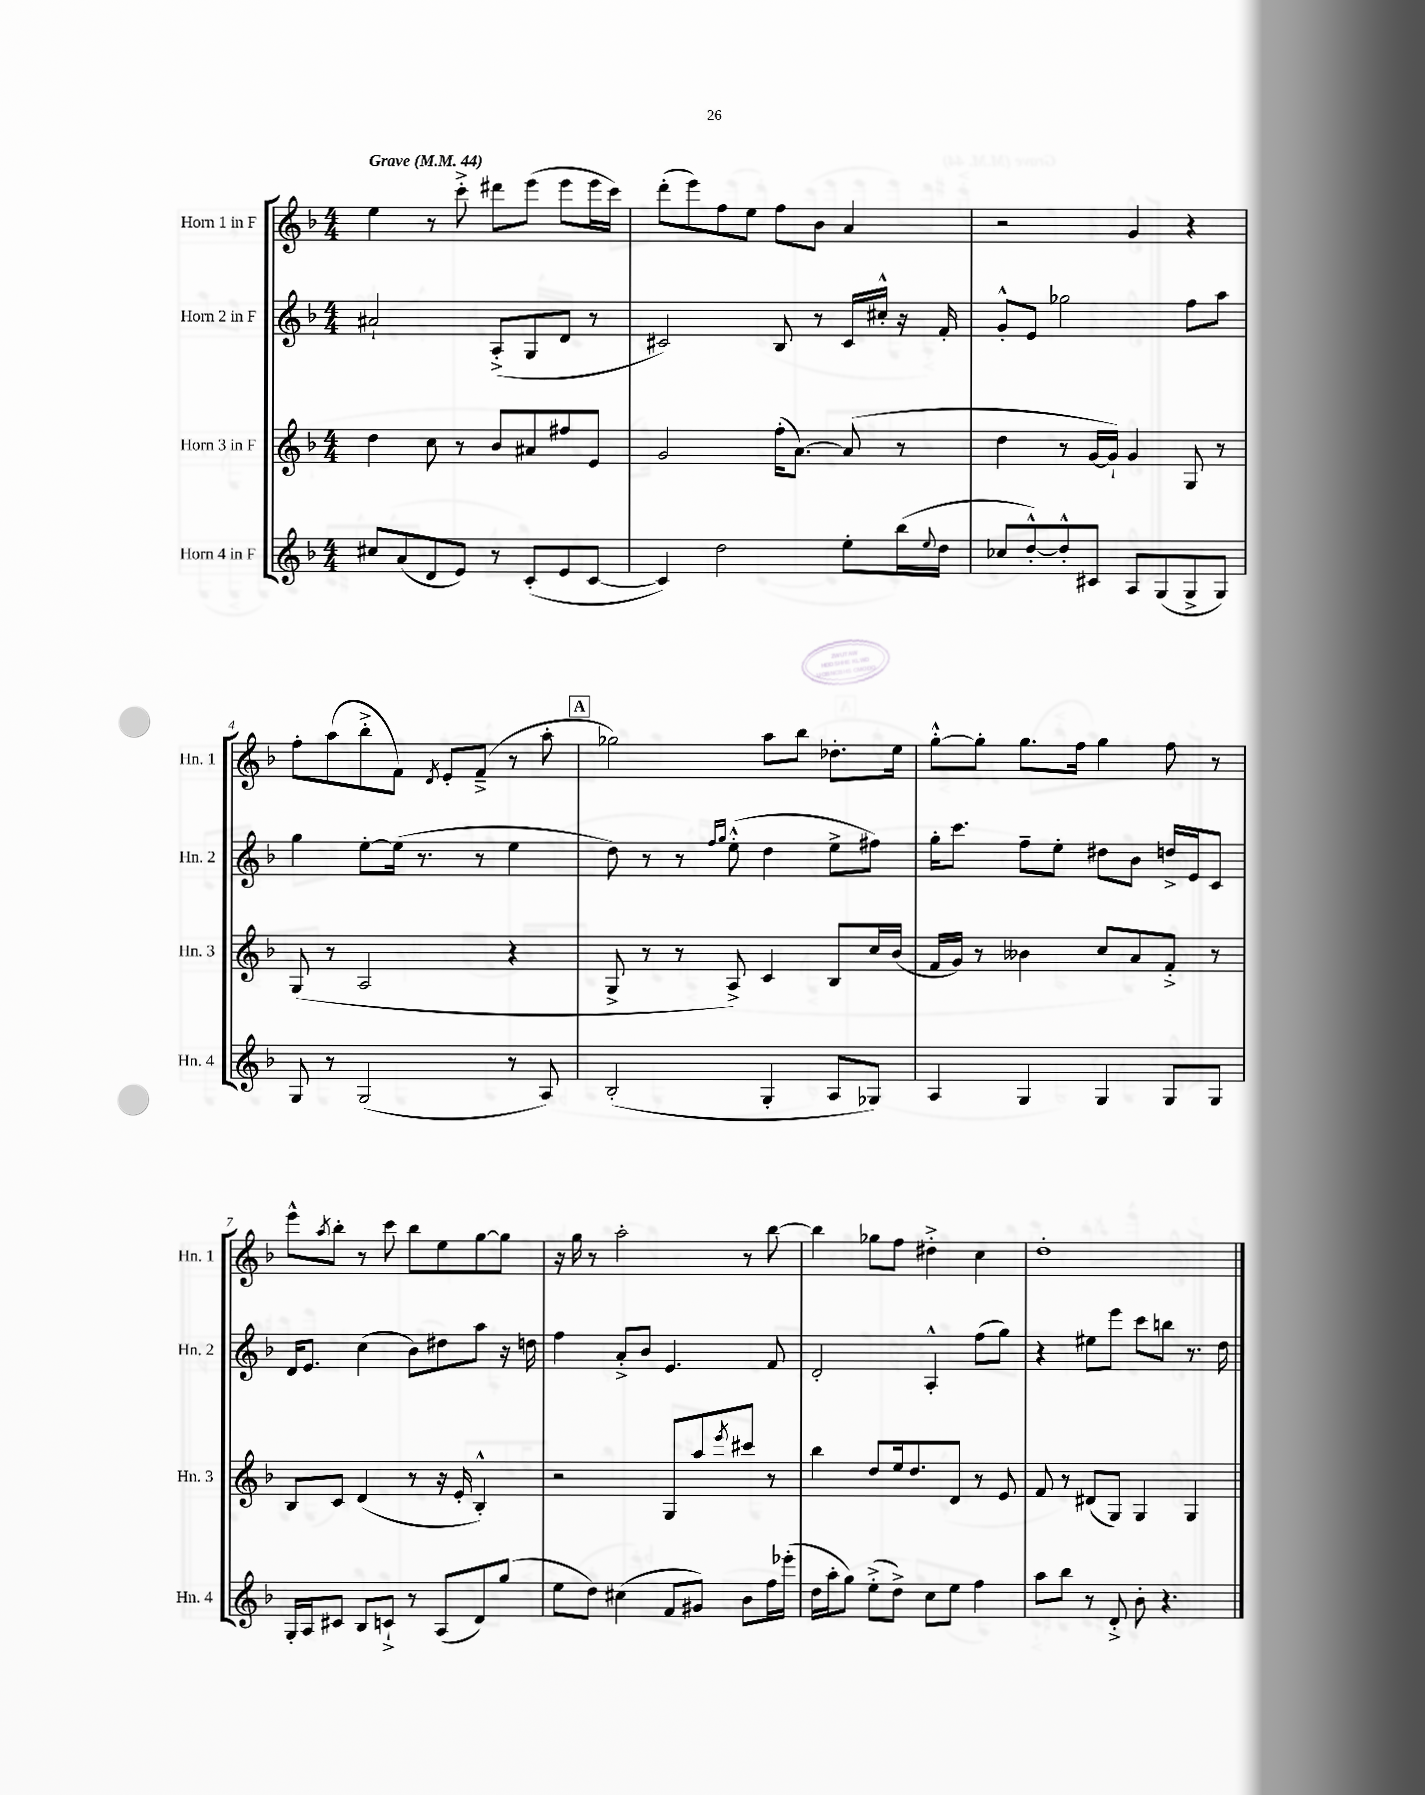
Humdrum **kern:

**kern	**kern	**kern	**kern
*part4	*part3	*part2	*part1
*staff4	*staff3	*staff2	*staff1
*I"Horn 4 in F	*I"Horn 3 in F	*I"Horn 2 in F	*I"Horn 1 in F
*I'Hn. 4	*I'Hn. 3	*I'Hn. 2	*I'Hn. 1
*clefG2	*clefG2	*clefG2	*clefG2
*k[b-]	*k[b-]	*k[b-]	*k[b-]
*M4/4	*M4/4	*M4/4	*M4/4
*MM44	*MM44	*MM44	*MM44
=1	=1	=1	=1
!	!	!	!LO:TX:a:B:t=Grave
8cc#X/L	4dd\	2a#X`/	4ee\
(8a/	.	.	.
8d/	8cc\	.	8r
8e/J)	8r	.	8ccc'^\
8r	8b-/L	(8A'^/L	8ddd#X\L
(8c'/L	8a#X/	8G/	(8eee\J
8e/	8ff#X/	8d/J	8eee\L
[8c/J	8e/J	8r	16eee\L
.	.	.	16ccc\JJ)
=2	=2	=2	=2
4c/])	2g/	2c#X/)	(8ddd'\L
.	.	.	8eee\)
2dd\	.	.	8ff\
.	.	.	8ee\J
.	(16ff'\KL	8B-/	8ff\L
.	[8.a\J)	.	.
.	.	8r	8b-\J
8ee'\L	(8a/]	16c#/LL	4a/
.	.	16cc#X'^^/JJ	.
(16bb-\L	8r	16r	.
8qqee/	.	.	.
16dd\JJ	.	16f'/	.
=3	=3	=3	=3
8cc-X/L	4dd\	8g'^^/L	2r
[8dd'^^/)	.	8e/J	.
8dd'^^/]	8r	2gg-X\	.
8c#X/J	[16g/LL	.	.
.	16g`/JJ])	.	.
8A/L	4g/	.	4g/
(8G/	.	.	.
8G^/	8G/	8ff\L	4r
8G/J)	8r	8aa\J	.
!!LO:LB:g=z
=4	=4	=4	=4
8G/	(8G/	4gg\	8ff'\L
8r	8r	.	(8aa\
(2G/	2A/	[8ee'\L	8bb-'^\
.	.	(16ee\Jk]	8f\J)
.	.	8.r	.
.	.	.	8qd/
.	.	.	8e'/L
.	.	8r	(8f~^/J
8r	4r	4ee\	8r
8A/)	.	.	8aa'\
!!LO:REH:place=s1:t=A
=5	=5	=5	=5
(2B-'/	8G^/	8dd\)	2gg-X\)
.	8r	8r	.
.	8r	8r	.
.	.	16qqff/LL	.
.	.	16qqgg/JJ	.
.	8A^/)	(8ee'^^\	.
4G'/	4c/	4dd\	8aa\L
.	.	.	8bb-\J
8A/L	8B-/L	8ee^\L	8.dd-X'\L
8G-X/J)	16cc/L	8ff#X\J)	.
.	(16b-/JJ	.	16ee\Jk
=6	=6	=6	=6
4A/	16f/LL	16gg'\KL	[8gg'^^\L
.	16g/JJ)	8.ccc\J	.
.	8r	.	8gg'\J]
4G/	4b--X\	8ff~\L	8.gg\L
.	.	8ee'\J	.
.	.	.	16ff\Jk
4G/	8cc/L	8dd#X\L	4gg\
.	8a/	8b-\J	.
8G/L	8f'^/J	16ddn^/LL	8ff\
.	.	16e/J	.
8G/J	8r	8c/J	8r
!!LO:LB:g=z
=7	=7	=7	=7
16G'/LL	8B-/L	16d/KL	8eee^^\L
16A/J	.	8.e/J	.
.	.	.	8qaa/
8c#X/J	8c/J	.	8bb-'\J
8B-/L	(4d/	(4cc\	8r
8cn`^/J	.	.	8ccc\
8r	8r	8b-\L)	8bb-\L
(8A/L	16r	8dd#X\	8ee\
.	16e'/	.	.
8d/)	4B-'^^/)	8aa\J	[8gg\
(8gg/J	.	16r	8gg\J]
.	.	16ddn\	.
=8	=8	=8	=8
8ee\L	2r	4ff\	16r
.	.	.	16gg\
8dd\J)	.	.	8r
(4cc#X\	.	8a'^/L	2aa'\
.	.	8b-/J	.
8f/L	8G/L	4.e/	.
8g#X/J)	8aa/	.	.
.	8qeee/	.	.
8b-\L	8ccc#X/J	.	8r
16ff\L	8r	8f/	[8bb-\
(16eee-X'\JJ	.	.	.
=9	=9	=9	=9
16dd\LL	4bb-\	2d'/	4bb-\]
16aa'\J	.	.	.
8gg\J)	.	.	.
(8ee'^\L	8dd/L	.	8gg-X\L
8dd^\J)	16ee/k	.	8ff\J
.	8.dd/	.	.
8cc\L	.	4A'^^/	4dd#X'^\
8ee\J	8d/J	.	.
4ff\	8r	(8ff\L	4cc\
.	8e/	8gg\J)	.
=10	=10	=10	=10
8aa\L	8f/	4r	1dd'
8bb-\J	8r	.	.
8r	(8d#X/L	8ee#X\L	.
8d'^/	8G/J)	8eee\J	.
8b-'\	4G/	8ccc\L	.
4.r	.	8bbn\J	.
.	4G/	8.r	.
.	.	16dd\	.
==	==	==	==
*-	*-	*-	*-
